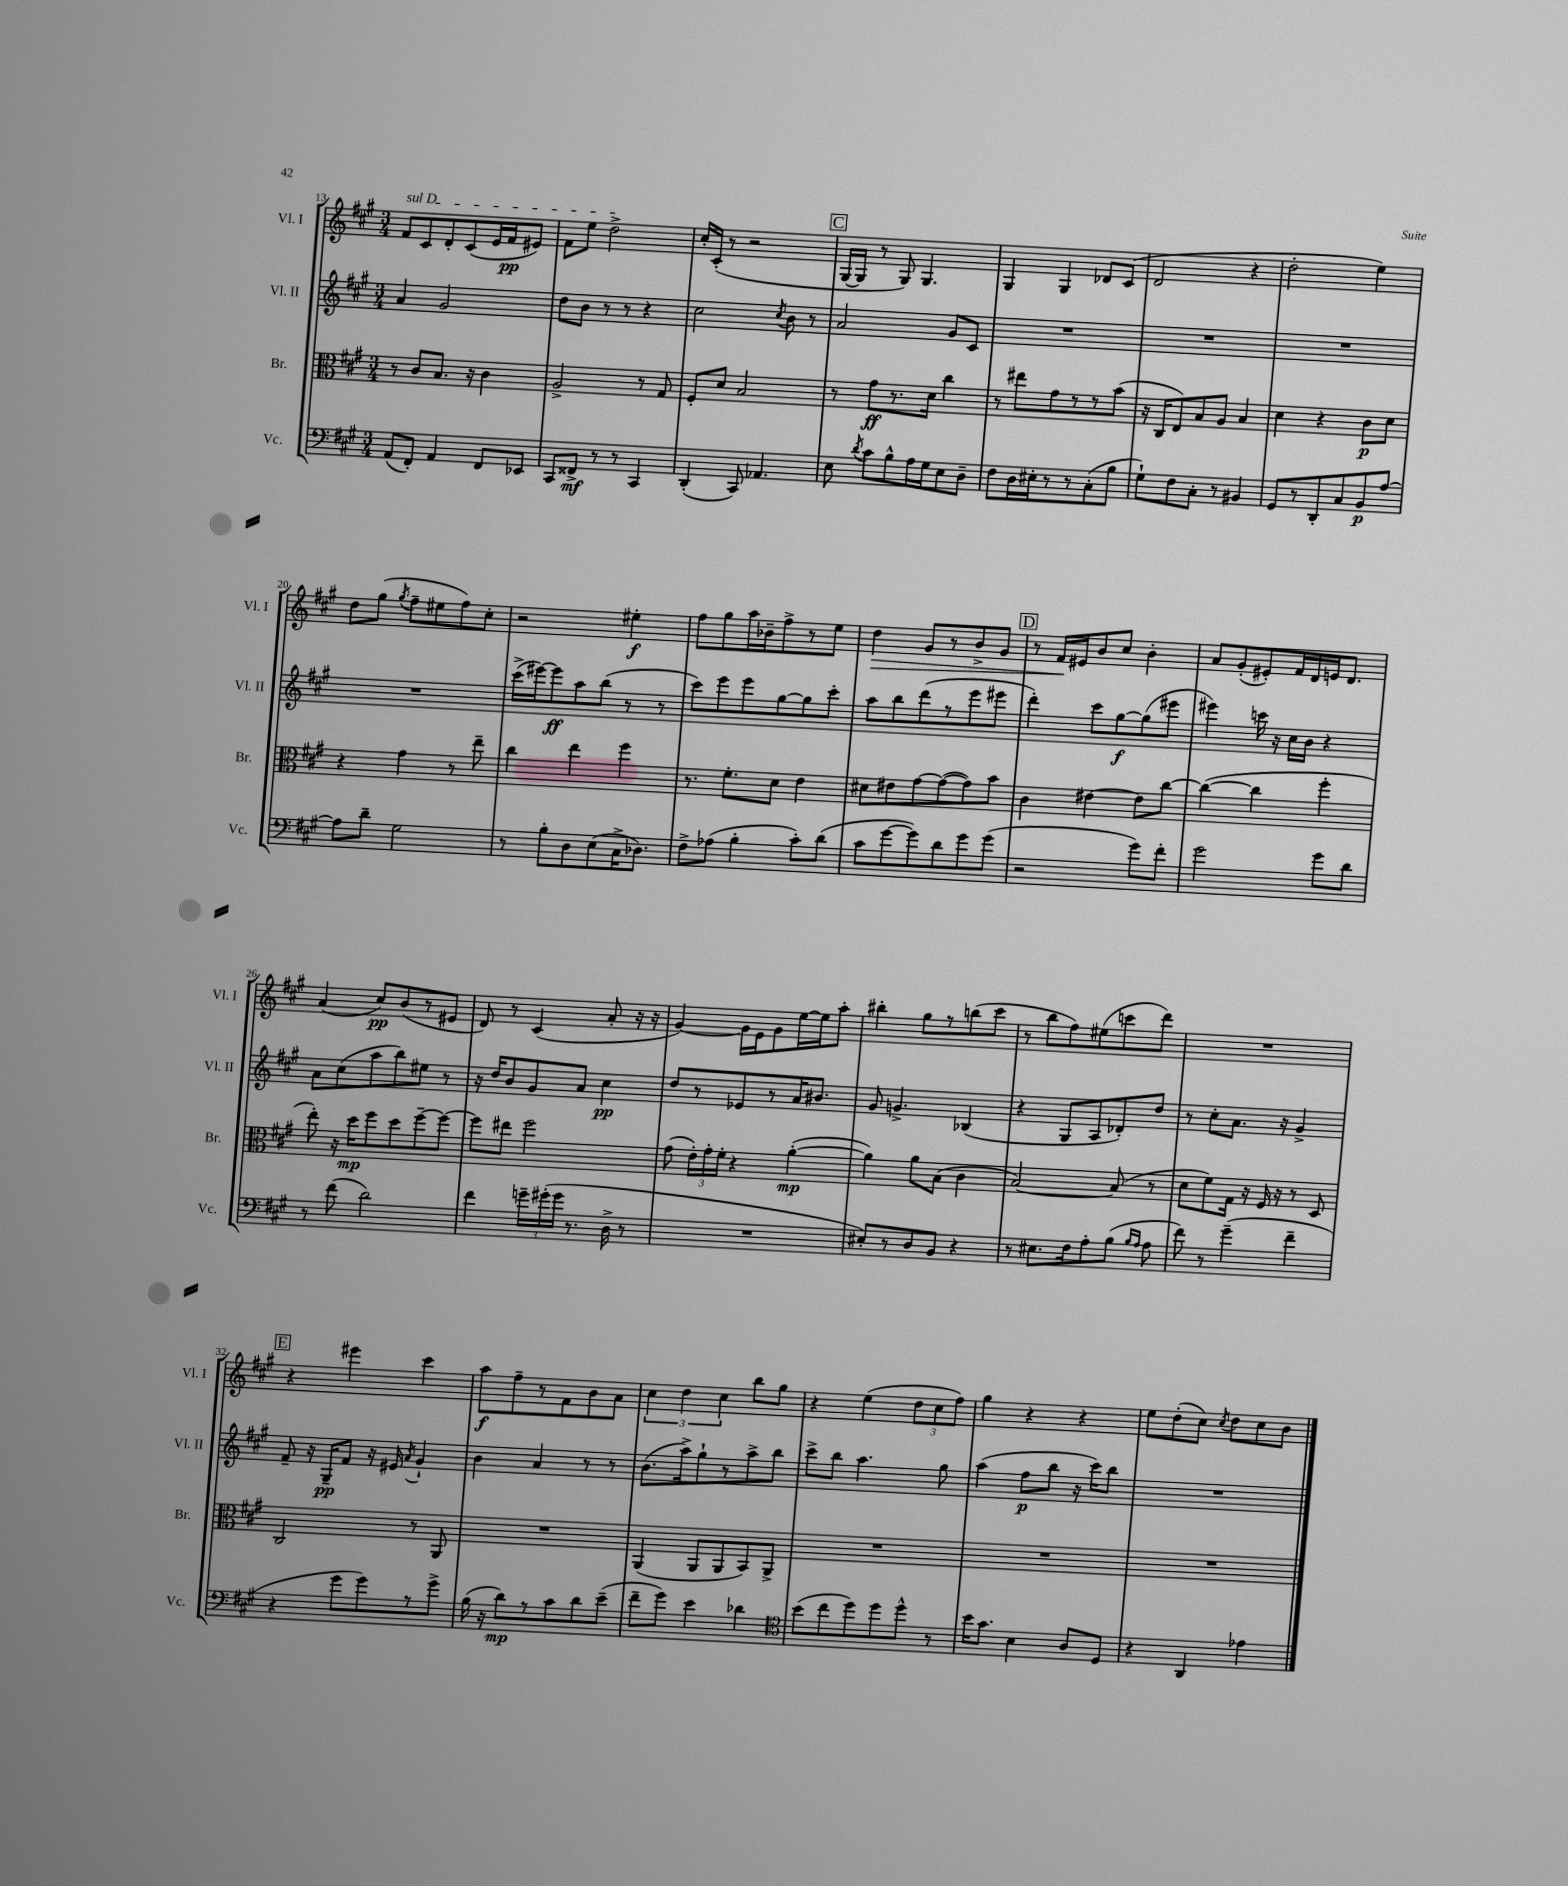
<<
\new StaffGroup <<
\new Staff = "s0" \with { instrumentName = "Vl. I" shortInstrumentName = "Vl. I" } {
    \clef treble \key a \major \numericTimeSignature \time 3/4
    \autoBeamOff \once \override TextSpanner.bound-details.left.text = \markup { \italic "sul D" } fis'8[\startTextSpan cis'8 d'8-. cis'8( e'16 fis'16\pp eis'8]) |
    fis'8[ e''8] d''2->\stopTextSpan |
    cis''16[-. cis'16]-.( r8 r2 |
    \mark \markup { \box "C" } gis16[~ gis16] r8 gis8) gis4. |
    gis4 gis4 des'8[ cis'8]( |
    d'2 r4 |
    d''2-. e''4) |
    d''8[ gis''8]( \acciaccatura { gis''8 } fis''8[-- eis''8 fis''8) cis''8]-. |
    r2 eis''4-.\f |
    fis''8[ gis''8 a''16 bes'16-- fis''8-> r8 e''8] |
    d''4\> gis'8[ r8 b'8-> gis'8] |
    \mark \markup { \box "D" } r8 fis'16[\! eis'16 b'8 cis''8] b'4-. |
    a'8[ gis'8-.( eis'8-.) fis'16 d'16 e'16 d'8.] |
    a'4( cis''8[\pp) b'8( r8 eis'8] |
    d'8) r8 cis'4( a'8-. r16 r16 |
    gis'4~) gis'16[ e'16 gis'8 e''16~ e''16 a''8]-. |
    bis''4-. gis''8[ r8 b''8( cis'''8] |
    r8 b''8[ fis''8) eis''8( c'''8 d'''8]) |
    R2. |
    \mark \markup { \box "E" } r4 eis'''4 cis'''4 |
    a''8[\f fis''8-- r8 fis'8 b'8 a'8] |
    \tuplet 3/2 { cis''4 d''4 cis''4 } b''8[ gis''8] |
    r4 e''4( \tuplet 3/2 { d''8[ cis''8 fis''8]) } |
    gis''4 r4 r4 |
    e''8[ d''8-.( cis''8]) \acciaccatura { cis''8 } d''8[ cis''8 b'8] \bar "|." |
}
\new Staff = "s1" \with { instrumentName = "Vl. II" shortInstrumentName = "Vl. II" } {
    \clef treble \key a \major \numericTimeSignature \time 3/4
    \autoBeamOff a'4 gis'2 |
    d''8[ b'8] r8 r8 r4 |
    cis''2 \acciaccatura { cis''8 } b'8 r8 |
    \mark \markup { \box "C" } a'2 gis'8[ cis'8] |
    R2. |
    R2. |
    R2. |
    R2. |
    cis'''16[->( eis'''16~) eis'''8\ff a''8 b''8]( r8 r8 |
    cis'''8[) e'''8 e'''8 gis''8~ gis''8 cis'''8]-. |
    a''8[ b''8 d'''8( r8 e'''8 eis'''8] |
    \mark \markup { \box "D" } d'''4-.) cis'''8[ gis''8~\f gis''8( eis'''8] |
    eis'''4) c'''16 r16 cis''16[ b'16] r4 |
    a'8[ cis''8( a''8 b''8) eis''8] r8 |
    r16 d''16[ b'8 gis'8 a'8] cis''4\pp |
    d''8[ r8 ees'8 r8 a'16 bis'8.] |
    gis'8 g'4.-> bes4( |
    r4 gis8[ a8 des'8-.) d''8] |
    r8 cis''8[-. a'8.] r16 gis'4-> |
    \mark \markup { \box "E" } fis'8-- r16 gis16[--\pp fis'8] r16 eis'16 \acciaccatura { a'8 } gis'4-! |
    b'4 a'4 r8 r8 |
    b'8.[( a''16->) gis''8-! r8 a''8-> b''8] |
    cis'''8[-> b''8] a''4. gis''8 |
    a''4( fis''8[\p b''8] r16 cis'''16[) b''8] |
    R2. \bar "|." |
}
\new Staff = "s2" \with { instrumentName = "Br." shortInstrumentName = "Br." } {
    \clef alto \key a \major \numericTimeSignature \time 3/4
    \autoBeamOff r8 cis'8[ b8.] r16 cis'4 |
    a2-> r8 gis8 |
    fis8[-. d'8] b2 |
    \mark \markup { \box "C" } r8 gis'8[\ff r8. d'16] cis''4 |
    r8 eis''8[ gis'8 r8 r8 b'8]( |
    r16 cis16[ e8) b8 a8] b4 |
    d'4 r4 cis'8[\p d'8] |
    r4 gis'4 r8 e''8-- |
    cis''4 e''4 fis''4 |
    r8. fis'8.[-. d'8] e'4 |
    dis'8[ eis'8 gis'8~ gis'8~( gis'8) b'8] |
    \mark \markup { \box "D" } cis'4 eis'4~ eis'8[ cis''8]~ |
    cis''4~( cis''4 fis''4-. |
    e''8-.) r16 d''16[\mp fis''8 d''8 fis''8~-- fis''8]~ |
    fis''8[ eis''8] fis''2 |
    gis'8( \tuplet 3/2 { e'16[-.) gis'16-. fis'16]-. } r4 a'4~-.\mp( |
    a'4) a'8[ b8]( cis'4 |
    b2~) b8( r8 |
    d'8[ fis'8) gis16] r16 fis16 r16 r8 d8 |
    \mark \markup { \box "E" } cis2 r8 a,8 |
    R2. |
    a,4( a,8[ a,8 b,8) a,8]-> |
    R2. |
    R2. |
    R2. \bar "|." |
}
\new Staff = "s3" \with { instrumentName = "Vc." shortInstrumentName = "Vc." } {
    \clef bass \key a \major \numericTimeSignature \time 3/4
    \autoBeamOff a,8[( fis,8]-.) a,4 fis,8[ ees,8] |
    cis,8[ fisis,8]->\mf r8 r8 cis,4 |
    d,4-.( cis,8) aes,4. |
    \mark \markup { \box "C" } e8 \acciaccatura { d'8 } cis'8[ b8-^ a16 gis16 e8 d8]-- |
    fis8[ d16 eis16-. r8 r8 cis8-.( b8] |
    gis8[-!) fis8 cis8]-. r8 bis,4 |
    gis,8[ r8 d,8-. cis8 b,8\p a8]~ |
    a8[ d'8]-- gis2 |
    r8 b8[-. d8 e8( cis16-> des8.]) |
    fis8[-> aes8]( b4-. cis'8[-.) d'8]( |
    cis'8[ gis'8~ gis'8) d'8 gis'8 gis'8]( |
    \mark \markup { \box "D" } r2 gis'8[) fis'8]-. |
    gis'2 gis'8[ d'8] |
    r8 fis'8( d'2) |
    fis'4 \tuplet 3/2 { g'16[-- gis'16-.( gis'16] } r8. d16-> r8 |
    R2. |
    eis8[-.) r8 d8 b,8] r4 |
    r8 eis8.[ fis16 a8-. b8]( \grace { b16[ a16] } a8 |
    fis'8) r8 gis'4--( fis'4-- |
    \mark \markup { \box "E" } r4 gis'8[ gis'8) r8 gis'8]-> |
    b16( r16 d'8[\mp) r8 cis'8 d'8 e'8]--( |
    fis'8[-- gis'8]) e'4 des'4 |
    \clef tenor b'8[( cis''8 d''8) d''8 d''8]-^ r8 |
    b'16[ gis'8.] b4 a8[ d8] |
    r4 a,4 ees'4 \bar "|." |
}
>>
>>
\layout { \context { \Score currentBarNumber = #13 } }
